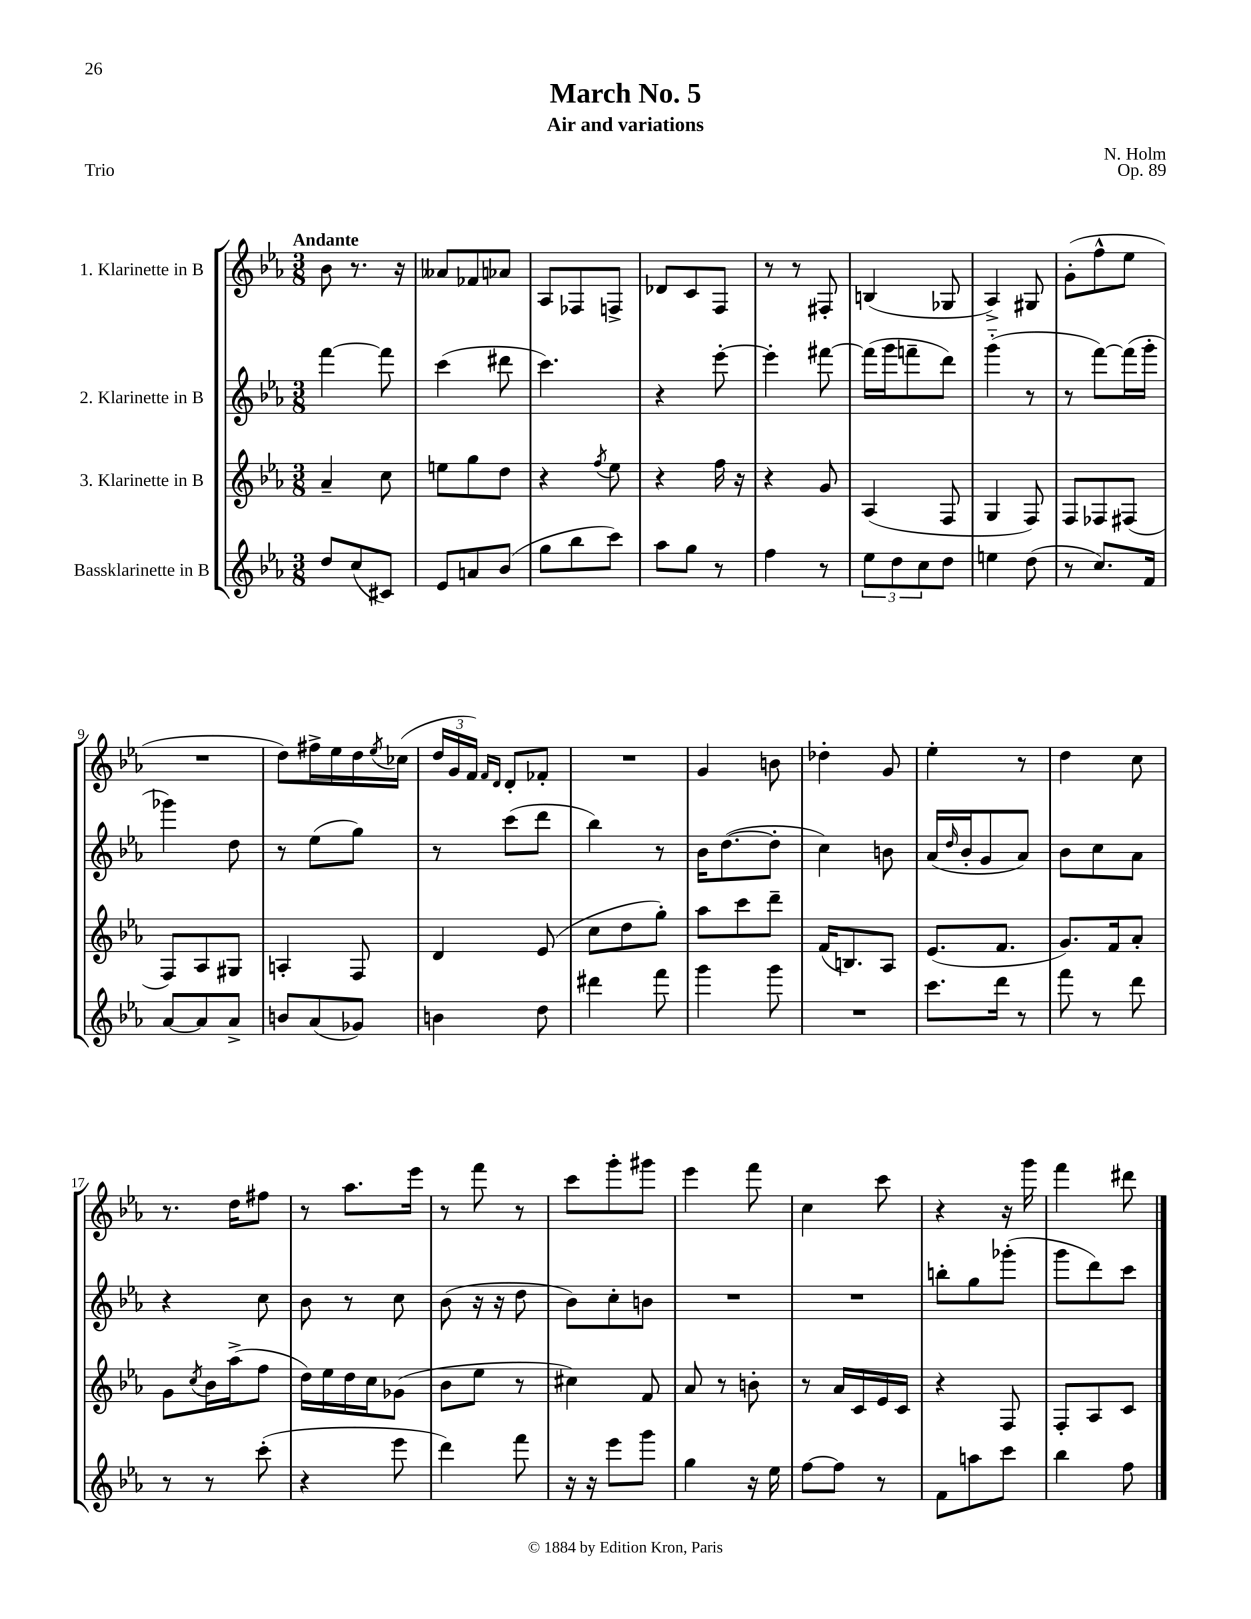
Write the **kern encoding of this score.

**kern	**kern	**kern	**kern
*part4	*part3	*part2	*part1
*staff4	*staff3	*staff2	*staff1
*I"Bassklarinette in B	*I"3. Klarinette in B	*I"2. Klarinette in B	*I"1. Klarinette in B
*clefG2	*clefG2	*clefG2	*clefG2
*k[b-e-a-]	*k[b-e-a-]	*k[b-e-a-]	*k[b-e-a-]
*M3/8	*M3/8	*M3/8	*M3/8
=1	=1	=1	=1
!	!	!	!LO:TX:a:B:t=Andante
8dd/L	4a-~/	[4fff\	8b-\
(8cc/	.	.	8.r
8c#X/J)	8cc\	8fff\]	.
.	.	.	16r
=2	=2	=2	=2
8e-/L	8een\L	(4ccc\	8a--X/L
8an/	8gg\	.	8f-X/
(8b-/J	8dd\J	8ddd#X\	8a-X/J
=3	=3	=3	=3
8gg\L	4r	4.ccc\)	8A-/L
8bb-\	.	.	8F-X/
.	8qff/	.	.
8ccc\J)	8ee-\	.	8Fn^/J
=4	=4	=4	=4
8aa-\L	4r	4r	8d-X/L
8gg\J	.	.	8c/
8r	16ff\	[8eee-'\	8F/J
.	16r	.	.
=5	=5	=5	=5
4ff\	4r	4eee-'\]	8r
.	.	.	8r
8r	8g/	[8fff#X\	8F#X'/
=6	=6	=6	=6
12ee-\L	(4A-/	(16fff#\LL]	(4Bn/
.	.	16ggg\J	.
12dd\	.	.	.
.	.	8fffn~\	.
12cc\	.	.	.
8dd\J	8F/	8ddd\J)	8G-X/
=7	=7	=7	=7
4een\	4G/	(4ggg\	4A-^/)
(8dd\	8F/)	8r	8G#X/
=8	=8	=8	=8
8r	8F/L	8r	(8g'\L
8.cc/L)	8F-X/	[8fff\L)	8ff^^\
.	(8F#X/J	(16fff\L]	8ee-\J
16f/Jk	.	16ggg'\JJ	.
!!LO:LB:g=z
=9	=9	=9	=9
[8a-/L	8F/L)	4ggg-X\)	4.r
8a-/]	8A-/	.	.
8a-^/J	8G#X/J	8dd\	.
=10	=10	=10	=10
8bn/L	4An'/	8r	8dd\L)
(8a-/	.	(8ee-\L	16ff#X^\L
.	.	.	16ee-\
8g-X/J)	8F/	8gg\J)	16dd\
.	.	.	8qee-/
.	.	.	(16cc-X\JJ
=11	=11	=11	=11
4bn\	4d/	8r	24dd/LL
.	.	.	24g/
.	.	.	24f/JJ)
.	.	.	16qqf/LL
.	.	.	16qqd/JJ
.	.	(8ccc\L	8d'/L
8dd\	(8e-/	8ddd\J	8f-X'/J
=12	=12	=12	=12
4ddd#X\	8cc\L	4bb-\)	4.r
.	8dd\	.	.
8fff\	8gg'\J)	8r	.
=13	=13	=13	=13
4ggg\	8aa-\L	16b-\KL	4g/
.	.	([8.dd\	.
.	8ccc\	.	.
8ggg\	8ddd~\J	8dd'\J]	8bn\
=14	=14	=14	=14
4.r	(16f/KL	4cc\)	4dd-X'\
.	8.Bn/)	.	.
.	8A-/J	8bn\	8g/
=15	=15	=15	=15
8.ccc\L	(8.e-/L	(16a-/LL	4ee-'\
.	.	16qqdd/	.
.	.	16b-'/J	.
.	.	8g/	.
16ddd\Jk	8.f/J	.	.
8r	.	8a-/J)	8r
=16	=16	=16	=16
8fff\	8.g/L)	8b-\L	4dd\
8r	.	8cc\	.
.	16f/k	.	.
8ddd\	8a-'/J	8a-\J	8cc\
!!LO:LB:g=z
=17	=17	=17	=17
8r	8g\L	4r	8.r
.	8qcc/	.	.
8r	16b-\L	.	.
.	(16aa-^\J	.	16dd\KL
(8ccc'\	8ff\J	8cc\	8ff#X\J
=18	=18	=18	=18
4r	16dd\LL)	8b-\	8r
.	16ee-\	.	.
.	16dd\	8r	8.aa-\L
.	16cc\J	.	.
8eee-\	(8g-X\J	8cc\	.
.	.	.	16eee-\Jk
=19	=19	=19	=19
4ddd\)	8b-\L	(8b-\	8r
.	8ee-\J	16r	8fff\
.	.	16r	.
8fff\	8r	8dd\	8r
=20	=20	=20	=20
16r	4cc#X\)	8b-\L)	8ccc\L
16r	.	.	.
8eee-\L	.	8cc'\	8ggg'\
8ggg\J	8f/	8bn\J	8ggg#X\J
=21	=21	=21	=21
4gg\	8a-/	4.r	4eee-\
.	8r	.	.
16r	8bn'\	.	8fff\
16ee-\	.	.	.
=22	=22	=22	=22
[8ff\L	8r	4.r	4cc\
8ff\J]	16a-/LL	.	.
.	16c/	.	.
8r	16e-/	.	8ccc\
.	16c/JJ	.	.
=23	=23	=23	=23
8f\L	4r	8bbn'\L	4r
8aan\	.	8gg\	.
8ccc\J	8F/	(8ggg-X'\J	16r
.	.	.	16ggg\
=24	=24	=24	=24
4bb-\	8F'/L	8ggg\L	4fff\
.	8A-/	8ddd\)	.
8ff\	8c/J	8ccc\J	8ddd#X\
==	==	==	==
*-	*-	*-	*-
